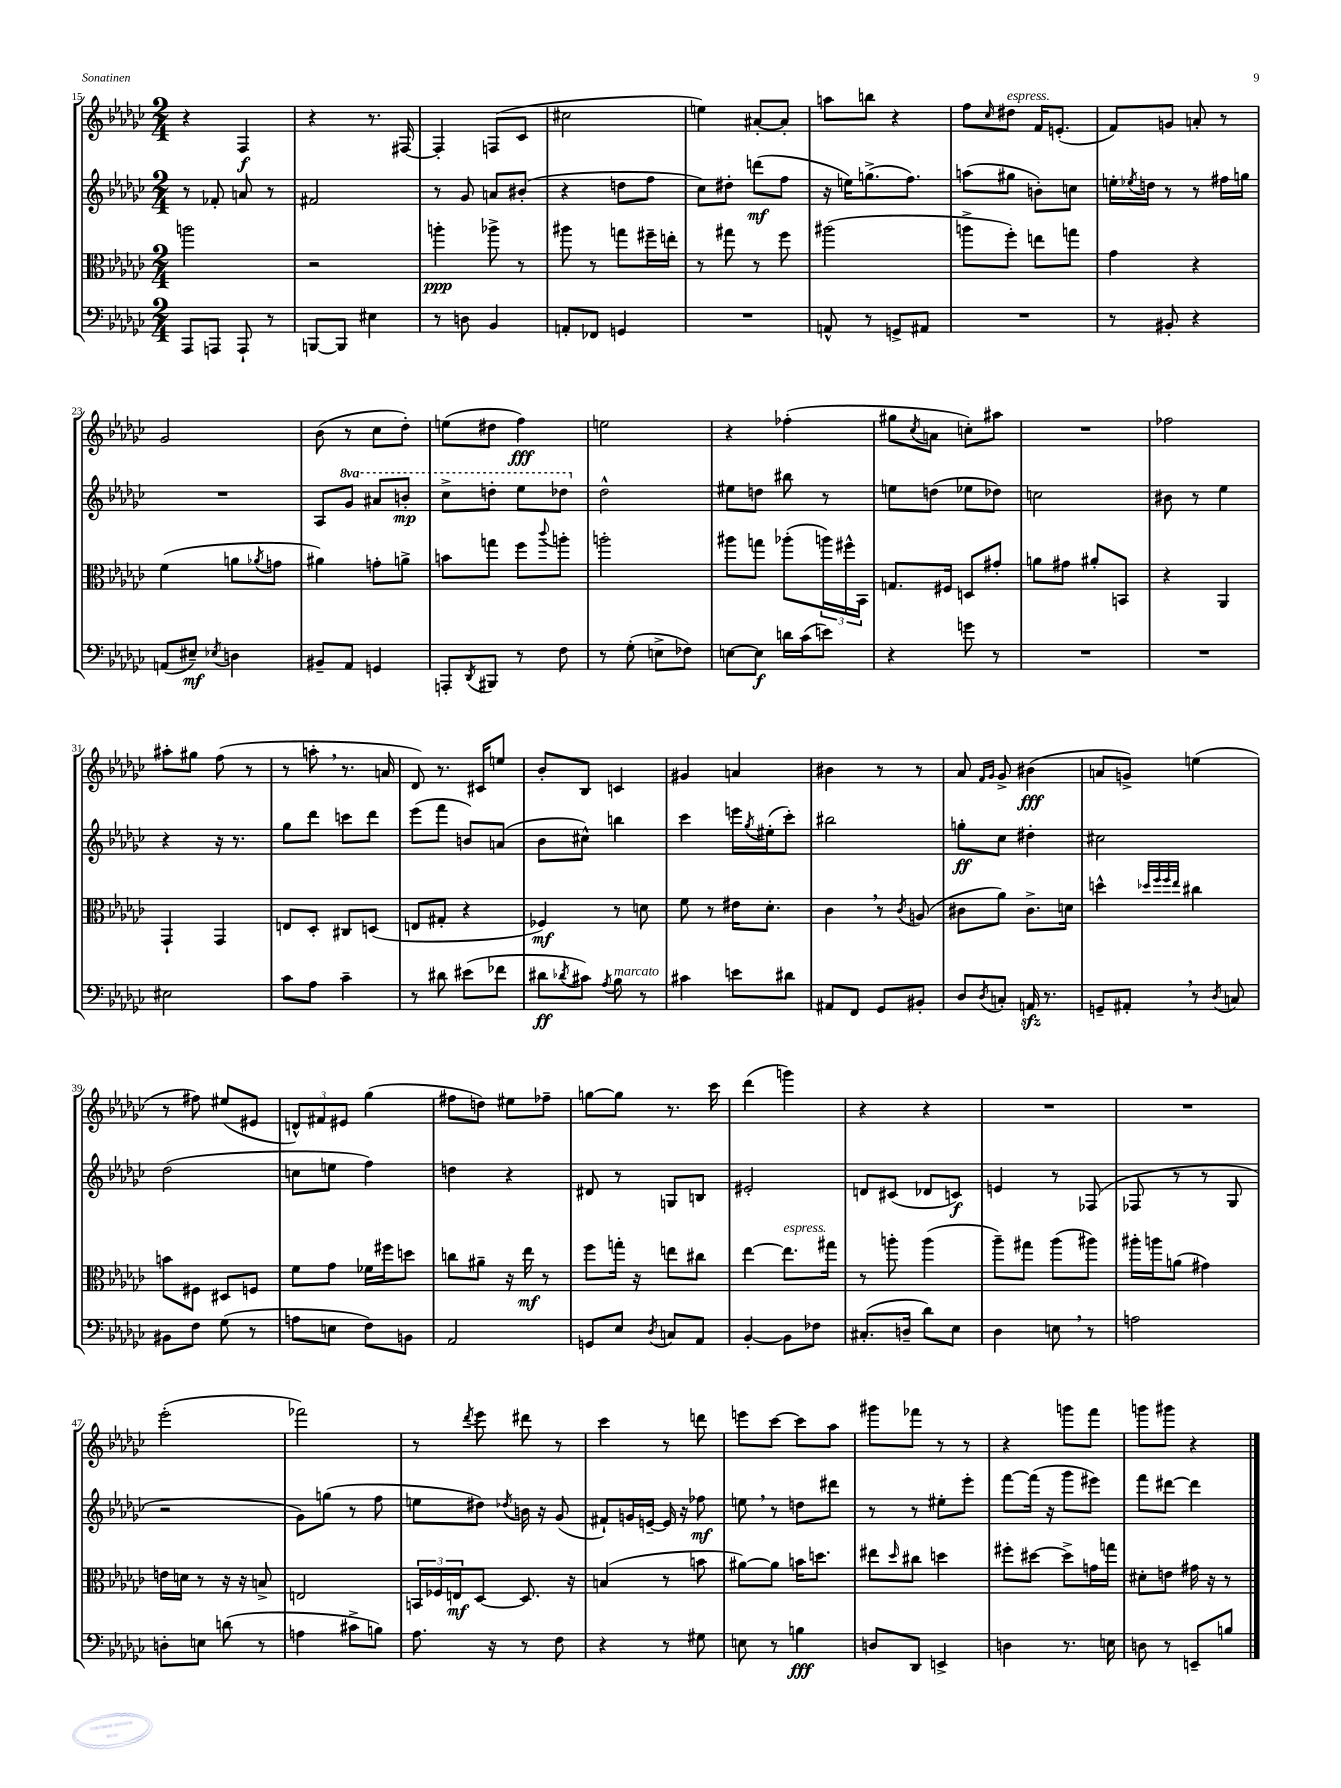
<<
\new StaffGroup <<
\new Staff = "s0" {
    \clef treble \key ges \major \numericTimeSignature \time 2/4
    r4 f4\f |
    r4 r8. fis16~ |
    fis4-. f8( ces'8 |
    cis''2 |
    e''4) ais'8~-. ais'8-. |
    a''8 b''8 r4 |
    f''8 \grace { ces''16 } dis''8^\markup { \italic "espress." } f'16 e'8.-.( |
    f'8) g'8 a'8-. r8 |
    ges'2 |
    bes'8( r8 ces''8 des''8-.) |
    e''8( dis''8 f''4\fff) |
    e''2 |
    r4 fes''4-.( |
    gis''8 \acciaccatura { ces''8 } a'8 c''8-.) ais''8 |
    R2 |
    fes''2 |
    ais''8-. gis''8 f''8( r8 |
    r8 a''8-. \breathe r8. a'16 |
    des'8) r8. cis'16 e''8 |
    bes'8-. bes8 c'4 |
    gis'4 a'4 |
    bis'4 r8 r8 |
    aes'8 \grace { f'16 ges'16 } ges'8-> bis'4\fff( |
    a'8 g'8->) e''4( |
    r8 fis''8) eis''8( eis'8 |
    \tuplet 3/2 { d'8-^) fis'8 eis'8 } ges''4( |
    fis''8 d''8) eis''8 fes''8-- |
    g''8~ g''8 r8. ces'''16 |
    des'''4( g'''4) |
    r4 r4 |
    R2 |
    R2 |
    ees'''2-.( |
    fes'''2) |
    r8 \acciaccatura { des'''8 } ees'''8 dis'''8 r8 |
    ces'''4 r8 d'''8 |
    e'''8 ces'''8~ ces'''8 aes''8 |
    gis'''8 fes'''8 r8 r8 |
    r4 g'''8 f'''8 |
    g'''8 gis'''8 r4 \bar "|." |
}
\new Staff = "s1" {
    \clef treble \key ges \major \numericTimeSignature \time 2/4 \set Staff.ottavationMarkups = #ottavation-simple-ordinals
    r8 fes'8-. a'8 r8 |
    fis'2 |
    r8 ges'8 a'8 bis'8-.( |
    r4 d''8 f''8 |
    ces''8) dis''8-. d'''8\mf( f''8 |
    r16 e''16) g''8.->( f''8.) |
    a''8( gis''8 b'8-.) c''8 |
    e''16-. \acciaccatura { ees''8 } d''16 r8 r8 fis''16 g''16 |
    R2 |
    aes8 \ottava #1 ges''8 ais''8 b''8-.\mp |
    ces'''8-> d'''8-. ees'''8 des'''8 \ottava #0 |
    des''2-^ |
    eis''8 d''8 bis''8 r8 |
    e''8 d''8( ees''8 des''8) |
    c''2 |
    bis'8 r8 ees''4 |
    r4 r16 r8. |
    ges''8 des'''8 c'''8 des'''8 |
    ees'''8( f'''8 b'8) a'8( |
    bes'8 cis''8-^) b''4 |
    ces'''4 e'''16 \acciaccatura { ges''8 } eis''16-.( ces'''8-.) |
    bis''2 |
    g''8-.\ff ces''8 dis''4-. |
    cis''2 |
    des''2( |
    c''8 e''8 f''4) |
    d''4 r4 |
    dis'8 r8 g8 b8 |
    eis'2-. |
    d'8 cis'8( des'8 c'8\f) |
    e'4 r8 fes8( |
    fes8 r8 r8 ges8 |
    r2 |
    ges'8) g''8( r8 f''8 |
    e''8 dis''8) \acciaccatura { des''8 } b'16 r16 ges'8( |
    fis'8-!) g'16 e'16~-- e'16 r16 fes''8\mf |
    e''8 \breathe r8 d''8 dis'''8 |
    r8 r8 eis''8-. ees'''8-. |
    f'''8~ f'''16( r16 ges'''8 eis'''8) |
    f'''8 dis'''8~ dis'''4 \bar "|." |
}
\new Staff = "s2" {
    \clef alto \key ges \major \numericTimeSignature \time 2/4
    a''2 |
    r2 |
    a''4-.\ppp aes''8-> r8 |
    ais''8 r8 g''8 fis''16-- e''16-. |
    r8 gis''8 r8 f''8 |
    ais''2( |
    a''8-> f''8-.) e''8 g''8 |
    ges'4 r4 |
    f'4( a'8 \acciaccatura { aes'8 } g'8 |
    ais'4) g'8-. a'8-> |
    b'8 g''8 f''8 \appoggiatura { ces'''8 } a''8-. |
    a''2-. |
    ais''8 g''8 aes''8-.( \tuplet 3/2 { a''16) fis''16-^ bes,16 } |
    g8. fis16 d8 gis'8-. |
    a'8 gis'8 ais'8-. b,8 |
    r4 aes,4 |
    ges,4-! ges,4 |
    e8 des8-. cis8 d8( |
    e8 gis8-. r4 |
    fes4\mf) r8 d'8 |
    f'8 r8 eis'16 des'8.-. |
    ces'4 \breathe r8 \acciaccatura { ces'8 } a8( |
    cis'8 aes'8) cis'8.-> d'16 |
    d''4-^ \grace { des''32 f''32 f''32 ees''32 } cis''4 |
    b'8 fis8 dis8 f8 |
    f'8 ges'8 fes'16 fis''16 d''8 |
    c''8 ais'8-- r16 ees''16\mf r8 |
    f''8 g''16-. r16 e''8 cis''8 |
    ees''4~ ees''8.^\markup { \italic "espress." } gis''16 |
    r8 a''8-. a''4( |
    aes''8--) gis''8 aes''8( ais''8) |
    ais''16-. a''16 a'8( gis'4) |
    e'16 d'16 r8 r16 r16 b8-> |
    e2 |
    \tuplet 3/2 { b,16 fes16 e16\mf } des8~ des8. r16 |
    b4( r8 b'8 |
    ais'8~) ais'8 b'16 d''8. |
    eis''8 \grace { des''16 } cis''8 d''4 |
    fis''8-. dis''8~ dis''8-> g'16 g''16 |
    dis'8-. e'8 gis'16 r16 r8 \bar "|." |
}
\new Staff = "s3" {
    \clef bass \key ges \major \numericTimeSignature \time 2/4
    aes,,8 a,,8 a,,8-! r8 |
    b,,8~ b,,8 eis4 |
    r8 d8 bes,4 |
    a,8-. fes,8 g,4 |
    R2 |
    a,8-^ r8 g,8-> ais,8 |
    R2 |
    r8 bis,8-. r4 |
    a,8( eis8--\mf) \acciaccatura { ees8 } d4 |
    bis,8-- aes,8 g,4 |
    a,,8-. \acciaccatura { des,8 } bis,,8 r8 f8 |
    r8 ges8-.( e8-> fes8) |
    e8~ e8\f d'16 ces'16( e'8) |
    r4 g'8 r8 |
    R2 |
    R2 |
    eis2 |
    ces'8 aes8 ces'4-- |
    r8 dis'8 eis'8( fes'8 |
    dis'8\ff \acciaccatura { des'8 } cis'8) \acciaccatura { aes8 } bes8^\markup { \italic "marcato" } r8 |
    cis'4 e'8 dis'8 |
    ais,8 f,8 ges,8 bis,8-. |
    des8 \acciaccatura { des8 } c8-. a,16\sfz r8. |
    g,8-- ais,8-. \breathe r8 \acciaccatura { des8 } c8 |
    bis,8 f8 ges8( r8 |
    a8 e8 f8) b,8 |
    aes,2 |
    g,8 ees8 \acciaccatura { des8 } c8 aes,8 |
    bes,4~-. bes,8 fes8 |
    cis8.-.( d16-- des'8) ees8 |
    des4 e8 \breathe r8 |
    a2 |
    d8-. e8 d'8( r8 |
    a4 cis'8-> b8) |
    aes8. r16 r8 f8 |
    r4 r8 gis8 |
    e8 r8 b4\fff |
    d8 des,8 e,4-> |
    d4 r8. e16 |
    d8 r8 e,8-- b8 \bar "|." |
}
>>
>>
\layout { \context { \Score currentBarNumber = #15 } }
